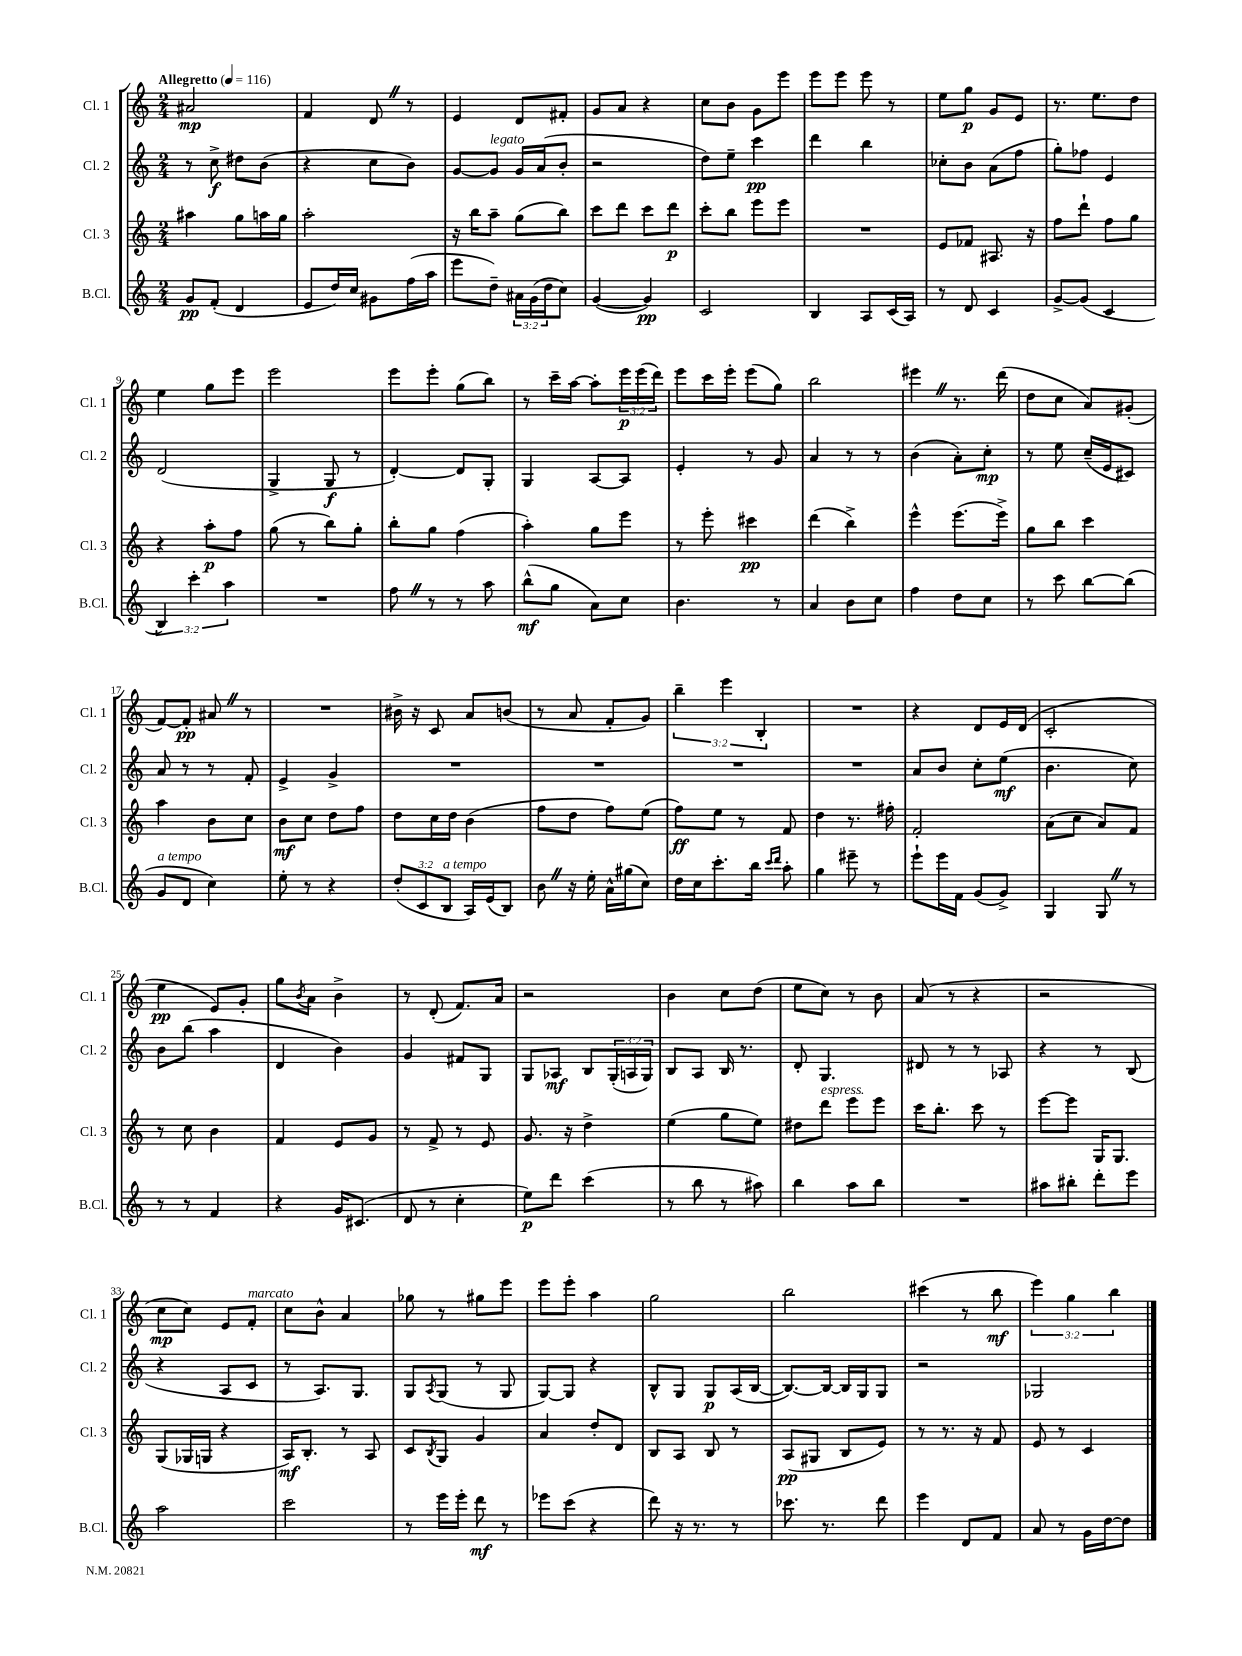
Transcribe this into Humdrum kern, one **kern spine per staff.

**kern	**dynam	**kern	**dynam	**kern	**dynam	**kern	**dynam
*part4	*part4	*part3	*part3	*part2	*part2	*part1	*part1
*staff4	*staff4	*staff3	*staff3	*staff2	*staff2	*staff1	*staff1
*I"B.Cl.	*	*I"Cl. 3	*	*I"Cl. 2	*	*I"Cl. 1	*
*I'B.Cl.	*	*I'Cl. 3	*	*I'Cl. 2	*	*I'Cl. 1	*
*clefG2	*	*clefG2	*	*clefG2	*	*clefG2	*
*k[]	*	*k[]	*	*k[]	*	*k[]	*
*M2/4	*	*M2/4	*	*M2/4	*	*M2/4	*
*MM116	*	*MM116	*	*MM116	*	*MM116	*
=1	=1	=1	=1	=1	=1	=1	=1
!	!	!	!	!	!	!LO:TX:a:B:t=Allegretto	!
8g/L	pp	4aa#X\	.	8r	.	2a#X/	mp
(8f'/J	.	.	.	8cc^\	f	.	.
4d/	.	8gg\L	.	8dd#X\L	.	.	.
.	.	16aan\L	.	(8b\J	.	.	.
.	.	16gg\JJ	.	.	.	.	.
=2	=2	=2	=2	=2	=2	=2	=2
8e/L	.	2aa'\	.	4r	.	4f/	.
16dd/L)	.	.	.	.	.	.	.
16cc/JJ	.	.	.	.	.	.	.
8g#X\L	.	.	.	8cc\L	.	8dZ/	.
(16ff\L	.	.	.	8b\J)	.	8r	.
16aa\JJ	.	.	.	.	.	.	.
=3	=3	=3	=3	=3	=3	=3	=3
8eee\L	.	16r	.	[8g/L	.	4e/	.
.	.	16bb\KL	.	.	.	.	.
!	!	!	!	!LO:TX:a:i:t=legato	!	!	!
8dd~\J)	.	8aa~\J	.	8g/J]	.	.	.
24a#X\LL	.	(8gg\L	.	16g/LL	.	8d/L	.
(24g\	.	.	.	.	.	.	.
.	.	.	.	(16a/J	.	.	.
24dd\J	.	.	.	.	.	.	.
8cc\J)	.	8bb\J)	.	8b'/J	.	8f#X'/J	.
=4	=4	=4	=4	=4	=4	=4	=4
([4g/	.	8ccc\L	.	2r	.	8g/L	.
.	.	8ddd\J	.	.	.	8a/J	.
4g/])	pp	8ccc\L	.	.	.	4r	.
.	.	8ddd\J	p	.	.	.	.
=5	=5	=5	=5	=5	=5	=5	=5
2c/	.	8ccc'\L	.	8dd\L)	.	8cc\L	.
.	.	8bb\J	.	8ee~\J	.	8b\J	.
.	.	8eee\L	.	4ccc\	pp	8g\L	.
.	.	8eee\J	.	.	.	8eee\J	.
=6	=6	=6	=6	=6	=6	=6	=6
4B/	.	2r	.	4ddd\	.	8eee\L	.
.	.	.	.	.	.	8eee\J	.
8A/L	.	.	.	4bb\	.	8eee\	.
(16c/L	.	.	.	.	.	8r	.
16A/JJ)	.	.	.	.	.	.	.
=7	=7	=7	=7	=7	=7	=7	=7
8r	.	8e/L	.	8cc-X'\L	.	8ee\L	.
8d/	.	8f-X/J	.	8b\J	.	8gg\J	p
4c/	.	8.A#X/	.	(8a\L	.	8g/L	.
.	.	.	.	8ff\J	.	8e/J	.
.	.	16r	.	.	.	.	.
=8	=8	=8	=8	=8	=8	=8	=8
[8g^/L	.	8ff\L	.	8gg'\L)	.	8.r	.
(8g/J]	.	8ddd`\J	.	8ff-X\J	.	.	.
.	.	.	.	.	.	8.ee\L	.
4c/	.	8ff\L	.	4e/	.	.	.
.	.	8gg\J	.	.	.	8dd\J	.
!!LO:LB:g=z
=9	=9	=9	=9	=9	=9	=9	=9
6B/)	.	4r	.	(2d/	.	4ee\	.
6ccc'\	.	.	.	.	.	.	.
.	.	8aa'\L	p	.	.	8gg\L	.
6aa\	.	.	.	.	.	.	.
.	.	8ff\J	.	.	.	8eee\J	.
=10	=10	=10	=10	=10	=10	=10	=10
2r	.	(8gg\	.	4G^/	.	2eee\	.
.	.	8r	.	.	.	.	.
.	.	8bb\L)	.	8G/	f	.	.
.	.	8gg'\J	.	8r	.	.	.
=11	=11	=11	=11	=11	=11	=11	=11
8ffZ\	.	8bb'\L	.	[4d'/)	.	8eee\L	.
8r	.	8gg\J	.	.	.	8eee'\J	.
8r	.	(4ff\	.	8d/L]	.	(8gg\L	.
8aa\	.	.	.	8G'/J	.	8bb\J)	.
=12	=12	=12	=12	=12	=12	=12	=12
(8bb^^\L	mf	4aa'\)	.	4G/	.	8r	.
8gg\J	.	.	.	.	.	16ccc~\LL	.
.	.	.	.	.	.	[16aa\JJ	.
8a\L)	.	8gg\L	.	[8A/L	.	8aa'\L]	.
8cc\J	.	8eee\J	.	8A/J]	.	24eee\L	p
.	.	.	.	.	.	(24eee\	.
.	.	.	.	.	.	24ddd\JJ)	.
=13	=13	=13	=13	=13	=13	=13	=13
4.b\	.	8r	.	4e'/	.	8eee\L	.
.	.	8eee'\	.	.	.	16ccc\L	.
.	.	.	.	.	.	16eee'\JJ	.
.	.	4ccc#X\	pp	8r	.	(8eee\L	.
8r	.	.	.	8g/	.	8gg\J)	.
=14	=14	=14	=14	=14	=14	=14	=14
4a/	.	(4ddd\	.	4a/	.	2bb\	.
8b\L	.	4bb^\)	.	8r	.	.	.
8cc\J	.	.	.	8r	.	.	.
=15	=15	=15	=15	=15	=15	=15	=15
4ff\	.	4eee^^\	.	(4b\	.	4eee#XZ\	.
8dd\L	.	(8.eee\L	.	8a'\L)	.	8.r	.
8cc\J	.	.	.	8cc'\J	mp	.	.
.	.	16eee^\Jk)	.	.	.	(16ddd\	.
=16	=16	=16	=16	=16	=16	=16	=16
8r	.	8gg\L	.	8r	.	8dd\L	.
8ccc\	.	8bb\J	.	8ee\	.	8cc\J	.
[8bb\L	.	4ccc\	.	(16cc~/LL	.	8a/L)	.
.	.	.	.	16e/J	.	.	.
(8bb\J]	.	.	.	8c#X/J)	.	(8g#X'/J	.
!!LO:LB:g=z
=17	=17	=17	=17	=17	=17	=17	=17
!LO:TX:a:i:t=a tempo	!	!	!	!	!	!	!
8g/L	.	4aa\	.	8a/	.	[8f/L)	.
8d/J	.	.	.	8r	.	8f'/J]	pp
4cc\)	.	8b\L	.	8r	.	8a#XZ/	.
.	.	8cc\J	.	8f'/	.	8r	.
=18	=18	=18	=18	=18	=18	=18	=18
8ee'\	.	8b\L	mf	4e^/	.	2r	.
8r	.	8cc\J	.	.	.	.	.
4r	.	8dd\L	.	4g^/	.	.	.
.	.	8ff\J	.	.	.	.	.
=19	=19	=19	=19	=19	=19	=19	=19
(12dd'/L	.	8dd\L	.	2r	.	16b#X^\	.
.	.	.	.	.	.	16r	.
12c/	.	.	.	.	.	.	.
.	.	16cc\L	.	.	.	8c/	.
!LO:TX:a:i:t=a tempo	!	!	!	!	!	!	!
12B/J	.	.	.	.	.	.	.
.	.	16dd\JJ	.	.	.	.	.
16A/LL)	.	(4b\	.	.	.	8a/L	.
(16e/J	.	.	.	.	.	.	.
8B/J)	.	.	.	.	.	(8bn/J	.
=20	=20	=20	=20	=20	=20	=20	=20
8bZ\	.	8ff\L	.	2r	.	8r	.
16r	.	8dd\J	.	.	.	8a/	.
16ee'\	.	.	.	.	.	.	.
16a^^\LL	.	8ff\L)	.	.	.	8f'/L	.
(16gg#X\J	.	.	.	.	.	.	.
8cc\J)	.	(8ee\J	.	.	.	8g/J)	.
=21	=21	=21	=21	=21	=21	=21	=21
16dd\LL	.	8ff\L)	ff	2r	.	6bb~\	.
16cc\J	.	.	.	.	.	.	.
8.ccc'\	.	8ee\J	.	.	.	.	.
.	.	.	.	.	.	6eee\	.
.	.	8r	.	.	.	.	.
16bb\Jk	.	.	.	.	.	.	.
.	.	.	.	.	.	6B'/	.
16qqccc/LL	.	.	.	.	.	.	.
16qqddd/JJ	.	.	.	.	.	.	.
8aa'\	.	8f/	.	.	.	.	.
=22	=22	=22	=22	=22	=22	=22	=22
4gg\	.	4dd\	.	2r	.	2r	.
8eee#X~\	.	8.r	.	.	.	.	.
8r	.	.	.	.	.	.	.
.	.	16ff#X'\	.	.	.	.	.
=23	=23	=23	=23	=23	=23	=23	=23
8eee`\L	.	2f'/	.	8a/L	.	4r	.
16eee\L	.	.	.	8b/J	.	.	.
16f\JJ	.	.	.	.	.	.	.
(8g/L	.	.	.	8cc'\L	.	8d/L	.
8g^/J)	.	.	.	(8ee\J	mf	16e/L	.
.	.	.	.	.	.	(16d/JJ	.
=24	=24	=24	=24	=24	=24	=24	=24
4G/	.	(8a\L	.	4.b\	.	2c'/	.
.	.	8cc\J	.	.	.	.	.
8GZ/	.	8a/L)	.	.	.	.	.
8r	.	8f/J	.	8cc\)	.	.	.
!!LO:LB:g=z
=25	=25	=25	=25	=25	=25	=25	=25
8r	.	8r	.	8b\L	.	4ee\	pp
8r	.	8cc\	.	(8bb\J	.	.	.
4f/	.	4b\	.	4aa\	.	8e/L)	.
.	.	.	.	.	.	8g'/J	.
=26	=26	=26	=26	=26	=26	=26	=26
4r	.	4f/	.	4d/	.	8gg\L	.
.	.	.	.	.	.	8qb/	.
.	.	.	.	.	.	8a\J	.
16g/KL	.	8e/L	.	4b\)	.	4b^\	.
(8.c#X/J	.	.	.	.	.	.	.
.	.	8g/J	.	.	.	.	.
=27	=27	=27	=27	=27	=27	=27	=27
8d/	.	8r	.	4g/	.	8r	.
8r	.	8f^/	.	.	.	(8d'/	.
4cc'\	.	8r	.	8f#X/L	.	8.f/L)	.
.	.	8e/	.	8G/J	.	.	.
.	.	.	.	.	.	16a/Jk	.
=28	=28	=28	=28	=28	=28	=28	=28
8ee\L)	p	8.g/	.	8G/L	.	2r	.
8ddd\J	.	.	.	8A-X/J	mf	.	.
.	.	16r	.	.	.	.	.
(4ccc\	.	4dd^\	.	8B/L	.	.	.
.	.	.	.	(24G'/L	.	.	.
.	.	.	.	24An/	.	.	.
.	.	.	.	24G/JJ)	.	.	.
=29	=29	=29	=29	=29	=29	=29	=29
8r	.	(4ee\	.	8B/L	.	4b\	.
8bb\	.	.	.	8A/J	.	.	.
8r	.	8gg\L	.	16B/	.	8cc\L	.
.	.	.	.	8.r	.	.	.
8aa#X\)	.	8ee\J)	.	.	.	(8dd\J	.
=30	=30	=30	=30	=30	=30	=30	=30
4bb\	.	8dd#X\L	.	8d'/	.	8ee\L	.
!	!	!LO:TX:a:i:t=espress.	!	!	!	!	!
.	.	8ddd\J	.	4.G/	.	8cc\J)	.
8aa\L	.	8eee\L	.	.	.	8r	.
8bb\J	.	8eee\J	.	.	.	8b\	.
=31	=31	=31	=31	=31	=31	=31	=31
2r	.	16ccc\KL	.	8d#X/	.	(8a/	.
.	.	8.bb'\J	.	.	.	.	.
.	.	.	.	8r	.	8r	.
.	.	8ccc\	.	8r	.	4r	.
.	.	8r	.	8A-X/	.	.	.
=32	=32	=32	=32	=32	=32	=32	=32
8aa#X\L	.	[8eee\L	.	4r	.	2r	.
8bb#X'\J	.	8eee\J]	.	.	.	.	.
8ddd'\L	.	16G/KL	.	8r	.	.	.
.	.	8.G/J	.	.	.	.	.
8eee\J	.	.	.	(8B/	.	.	.
!!LO:LB:g=z
=33	=33	=33	=33	=33	=33	=33	=33
2aa\	.	(8G/L	.	4r	.	8cc\L	mp
.	.	16G-X/L	.	.	.	8cc\J)	.
.	.	16Gn/JJ	.	.	.	.	.
.	.	4r	.	8A/L	.	8e/L	.
!	!	!	!	!	!	!LO:TX:a:i:t=marcato	!
.	.	.	.	8c/J	.	8f'/J	.
=34	=34	=34	=34	=34	=34	=34	=34
2ccc\	.	16A/KL)	mf	8r	.	8cc\L	.
.	.	8.B'/J	.	.	.	.	.
.	.	.	.	8.A/L)	.	8b^^\J	.
.	.	8r	.	.	.	4a/	.
.	.	.	.	8.G/J	.	.	.
.	.	8A/	.	.	.	.	.
=35	=35	=35	=35	=35	=35	=35	=35
8r	.	8c/L	.	8G/L	.	8gg-X\	.
.	.	8qB/	.	8qA/	.	.	.
16eee\LL	.	8G/J	.	(8G/J	.	8r	.
16eee'\JJ	.	.	.	.	.	.	.
8ddd\	mf	4g/	.	8r	.	8gg#X\L	.
8r	.	.	.	8G/	.	8eee\J	.
=36	=36	=36	=36	=36	=36	=36	=36
8eee-X\L	.	4a/	.	[8G/L)	.	8eee\L	.
(8ccc\J	.	.	.	8G/J]	.	8eee'\J	.
4r	.	8dd'/L	.	4r	.	4aa\	.
.	.	8d/J	.	.	.	.	.
=37	=37	=37	=37	=37	=37	=37	=37
8ddd\)	.	8B/L	.	8B^^/L	.	2gg\	.
16r	.	8A/J	.	8G/J	.	.	.
8.r	.	.	.	.	.	.	.
.	.	8B/	.	8G/L	p	.	.
8r	.	8r	.	(16A/L	.	.	.
.	.	.	.	[16B/JJ	.	.	.
=38	=38	=38	=38	=38	=38	=38	=38
8.ccc-X\	.	(8A/L	pp	8.B/L_)	.	2bb\	.
.	.	8G#X/J	.	.	.	.	.
8.r	.	.	.	16B/Jk_	.	.	.
.	.	8B/L	.	16B/LL]	.	.	.
.	.	.	.	16G/J	.	.	.
8ddd\	.	8e/J)	.	8G/J	.	.	.
=39	=39	=39	=39	=39	=39	=39	=39
4eee\	.	8r	.	2r	.	(4ccc#X\	.
.	.	8.r	.	.	.	.	.
8d/L	.	.	.	.	.	8r	.
.	.	16r	.	.	.	.	.
8f/J	.	8f/	.	.	.	8bb\	mf
=40	=40	=40	=40	=40	=40	=40	=40
8a/	.	8e/	.	2G-X/	.	6eee\)	.
8r	.	8r	.	.	.	.	.
.	.	.	.	.	.	6gg\	.
16g\LL	.	4c/	.	.	.	.	.
[16dd\J	.	.	.	.	.	.	.
.	.	.	.	.	.	6bb\	.
8dd\J]	.	.	.	.	.	.	.
==	==	==	==	==	==	==	==
*-	*-	*-	*-	*-	*-	*-	*-
